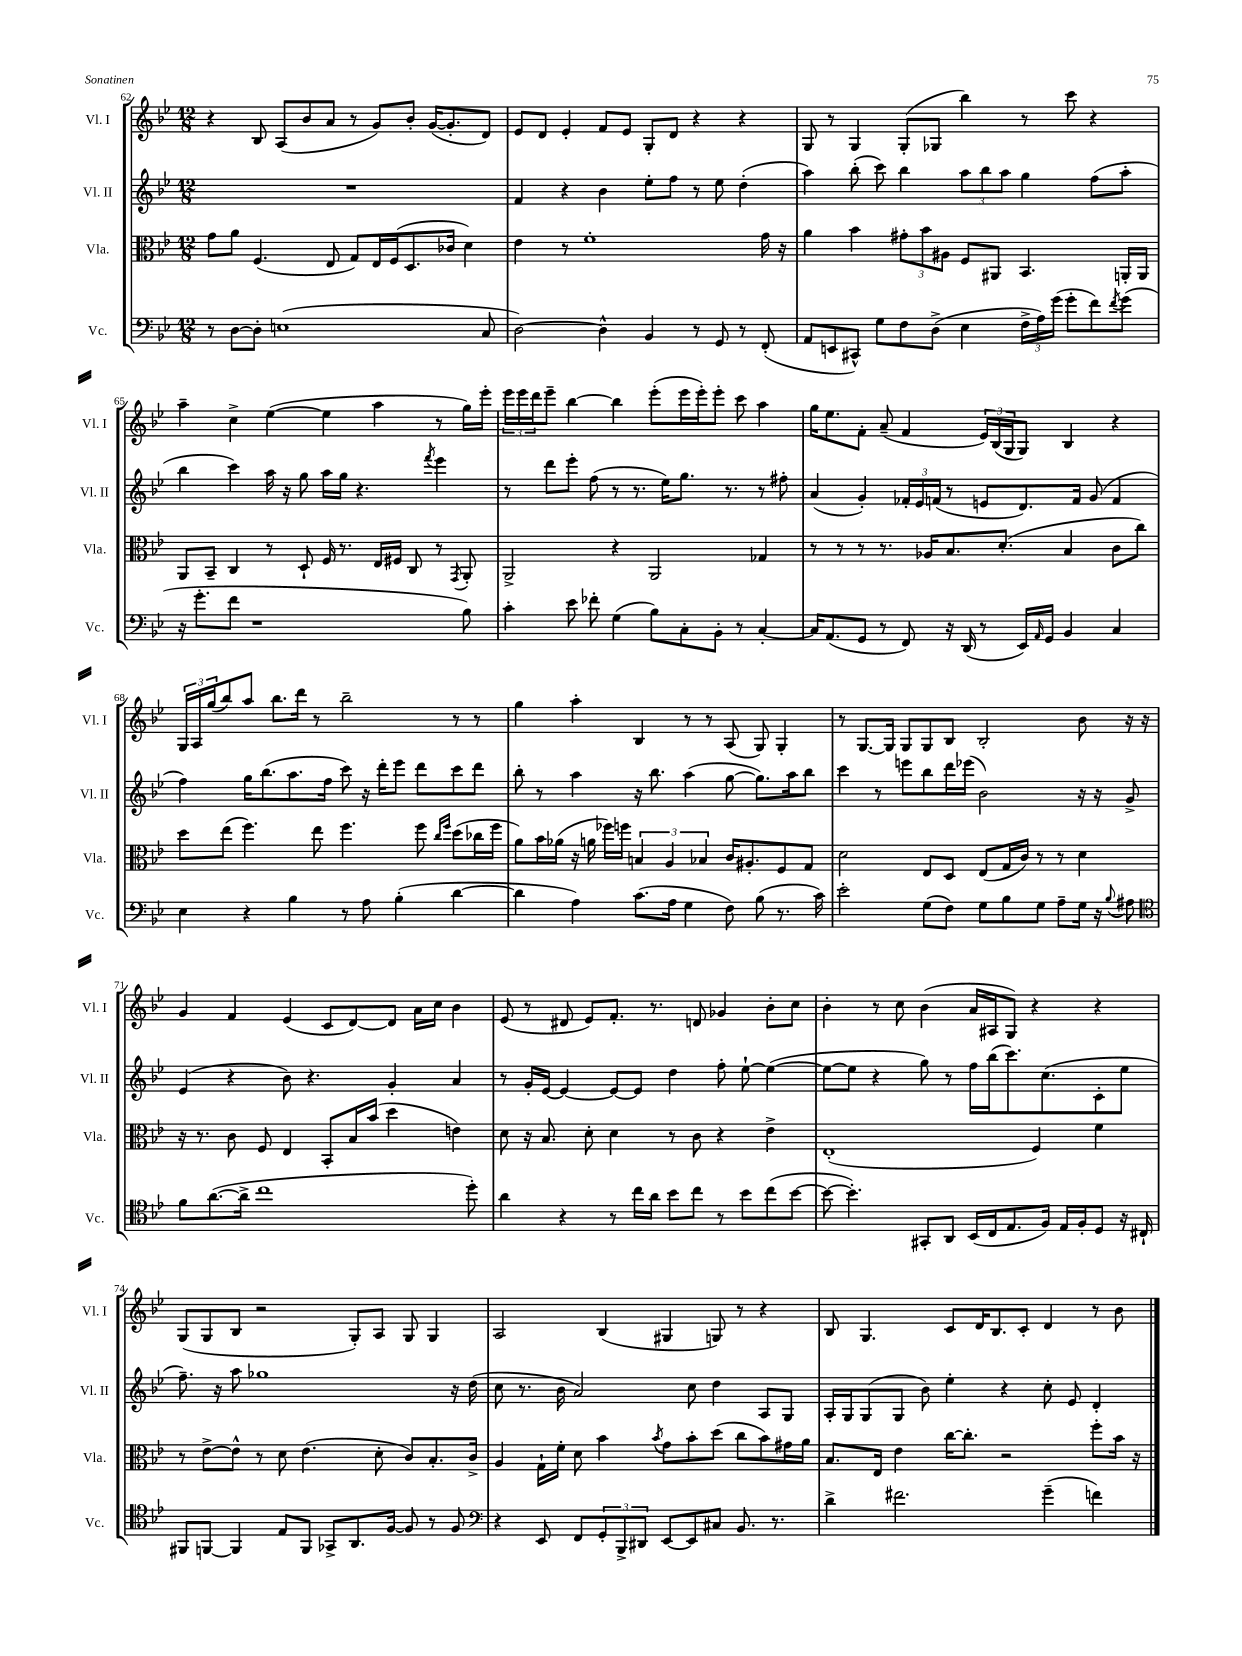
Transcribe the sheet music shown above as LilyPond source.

<<
\new StaffGroup <<
\new Staff = "s0" \with { instrumentName = "Vl. I" shortInstrumentName = "Vl. I" } {
    \clef treble \key bes \major \numericTimeSignature \time 12/8
    r4 bes8 a8( bes'8 a'8 r8 g'8) bes'8-. g'16~( g'8.-. d'8) |
    ees'8 d'8 ees'4-. f'8 ees'8 g8-. d'8 r4 r4 |
    g8 r8 g4 g8-.( ges8 bes''4) r8 c'''8 r4 |
    a''4-- c''4-> ees''4~( ees''4 a''4 r8 g''16) ees'''16-. |
    \tuplet 3/2 { ees'''16 ees'''16 d'''16 } ees'''8-- bes''4~ bes''4 ees'''8-.( ees'''16 ees'''16-.) ees'''8-. c'''8 a''4 |
    g''16 ees''8. f'8-. a'8--( f'4 \tuplet 3/2 { ees'16) bes16( g16 } g8) bes4 r4 |
    \tuplet 3/2 { g16 a16 g''16( } bes''8) a''8 bes''8. d'''16 r8 bes''2-- r8 r8 |
    g''4 a''4-. bes4 r8 r8 a8( g8) g4-. |
    r8 g8.~ g16 g8 g8 bes8 bes2-. bes'8 r16 r16 |
    g'4 f'4 ees'4( c'8 d'8~) d'8 a'16 c''16 bes'4 |
    ees'8( r8 dis'8 ees'8) f'8.-. r8. d'8 ges'4 bes'8-. c''8 |
    bes'4-. r8 c''8 bes'4( a'16 ais16 g8) r4 r4 |
    g8( g8 bes8 r2 g8-.) a8 g8 g4 |
    a2 bes4( gis4 g8) r8 r4 |
    bes8 g4. c'8 d'16 bes8. c'8-. d'4 r8 bes'8 \bar "|." |
}
\new Staff = "s1" \with { instrumentName = "Vl. II" shortInstrumentName = "Vl. II" } {
    \clef treble \key bes \major \numericTimeSignature \time 12/8
    R1. |
    f'4 r4 bes'4 ees''8-. f''8 r8 ees''8 d''4-.( |
    a''4) bes''8-.( c'''8) bes''4 \tuplet 3/2 { a''8 bes''8 a''8 } g''4 f''8( a''8-. |
    bes''4 c'''4) a''16 r16 g''8 a''16 g''16 r4. \acciaccatura { f'''8 } ees'''4 |
    r8 d'''8 ees'''8-. f''8( r8 r8. ees''16) g''8. r8. r8 fis''8-. |
    a'4( g'4-.) \tuplet 3/2 { fes'16-. ees'16 f'16( } r8 e'8 d'8.) f'16 g'8( f'4 |
    f''4) g''16 bes''8.( a''8. f''16 c'''8) r16 d'''16-. ees'''8 d'''8 c'''8 d'''8 |
    bes''8-. r8 a''4 r16 bes''8. a''4( g''8~ g''8.) a''16 bes''8 |
    c'''4 r8 e'''8 bes''8 d'''16 ees'''16( bes'2) r16 r16 g'8-> |
    ees'4( r4 bes'8) r4. g'4-. a'4 |
    r8 g'16-. ees'16~ ees'4~ ees'8~ ees'8 d''4 f''8-. ees''8~-! ees''4~( |
    ees''8~ ees''8 r4 g''8) r8 f''16 bes''16( c'''8.) c''8.( c'8-. ees''8 |
    f''8.--) r16 a''8 ges''1 r16 d''16( |
    c''8 r8. bes'16 a'2) c''8 d''4 a8 g8 |
    a16-. g16 g8( g8 bes'8) ees''4-. r4 c''8-. ees'8 d'4-. \bar "|." |
}
\new Staff = "s2" \with { instrumentName = "Vla." shortInstrumentName = "Vla." } {
    \clef alto \key bes \major \numericTimeSignature \time 12/8
    g'8 a'8 f4.( ees8 g8) ees16 f16( d8. ces'16 d'4) |
    ees'4 r8 f'1-. g'16 r16 |
    a'4 bes'4 \tuplet 3/2 { gis'8-. bes'8 ais8 } f8 ais,8 bes,4. a,16-. a,16 |
    a,8 bes,8-- c4 r8 d8-! f16 r8. ees16 fis16 c8 r8 \acciaccatura { g,8 } a,8-. |
    a,2-> r4 a,2 ges4 |
    r8 r8 r8 r8. aes16 bes8. d'8.-.( bes4 c'8 c''8) |
    d''8 ees''8( f''4.) ees''8 f''4. f''8 \grace { c''16 f''16 } d''8( ces''16 f''16 |
    a'8) bes'16 aes'16( r16 a'16 fes''16) f''16 \tuplet 3/2 { b4 a4 bes4 } c'16 ais8.-. f8 g8 |
    d'2 ees8 d8 ees8( g16 c'16) r8 r8 d'4 |
    r16 r8. c'8 f8 ees4 bes,8-. bes16 bes'16( d''4 e'4) |
    d'8 r16 bes8. d'8-. d'4 r8 c'8 r4 ees'4-> |
    ees1-.( f4) f'4 |
    r8 ees'8~-> ees'8-^ r8 d'8 ees'4.( d'8-. c'8) bes8.-. c'16-> |
    a4 g16-! f'16-. d'8 bes'4 \acciaccatura { bes'8 } g'8 bes'8-. d''8( c''8 bes'8) gis'16 a'16 |
    bes8. ees16 ees'4 c''16~ c''8.-. r2 f''8-. bes'16 r16 \bar "|." |
}
\new Staff = "s3" \with { instrumentName = "Vc." shortInstrumentName = "Vc." } {
    \clef bass \key bes \major \numericTimeSignature \time 12/8
    r8 d8~ d8-. e1( c8 |
    d2~) d4-^ bes,4 r8 g,8 r8 f,8-.( |
    a,8 e,8 cis,8-^) g8 f8 d8->( ees4 \tuplet 3/2 { f16-> a16) g'16( } g'8-. f'8) \acciaccatura { f'8 } g'8( |
    r16 g'8.-. f'8 r1 bes8) |
    c'4-. ees'8 fes'8-. g4( bes8) c8-. bes,8-. r8 c4~-. |
    c16 a,8.( g,8 r8 f,8) r16 d,16( r8 ees,16) \grace { a,16 } g,16 bes,4 c4 |
    ees4 r4 bes4 r8 a8 bes4-.( d'4~ |
    d'4 a4) c'8.( a16 g4 f8) bes8( r8. c'16) |
    ees'2-. g8( f8) g8 bes8 g8 a8-- g16 r16 \appoggiatura { bes8 } ais8 |
    \clef tenor f'8 a'8.~( a'16-> c''1 d''8-.) |
    a'4 r4 r8 c''16 a'16 bes'8 c''8 r8 bes'8 c''8( bes'8~ |
    bes'8~ bes'4.-.) gis,8-. a,8 bes,16( c16 ees8. f16) ees16 f16-. d8 r16 cis16-! |
    fis,8 f,8~ f,4 ees8 f,8 ges,8-> a,8. f16~ f8 r8 f8 |
    \clef bass r4 ees,8 f,8 \tuplet 3/2 { g,8-. bes,,8-> dis,8 } ees,8~ ees,8 cis8 bes,8. r8. |
    d'4-> fis'2. g'4--( f'4) \bar "|." |
}
>>
>>
\layout { \context { \Score currentBarNumber = #62 } }
